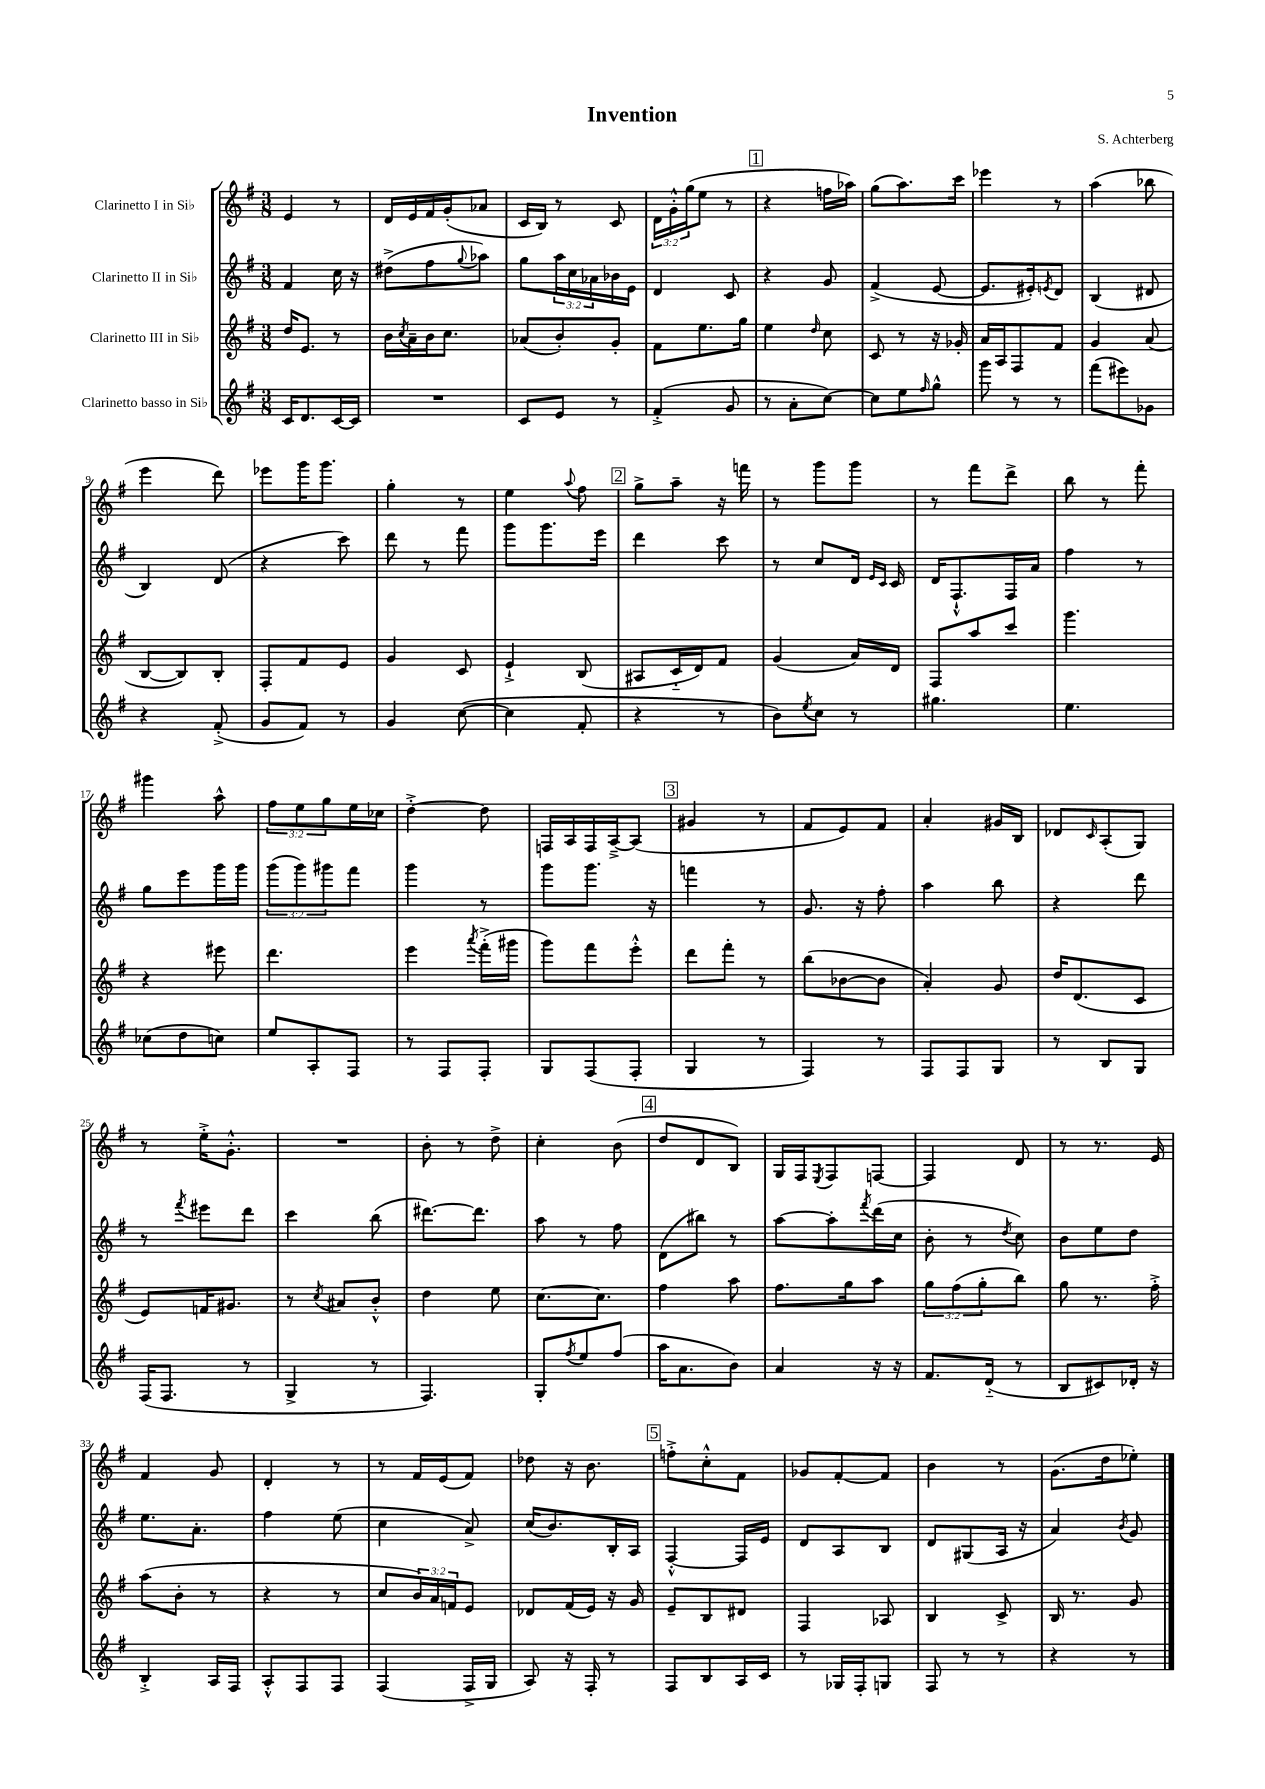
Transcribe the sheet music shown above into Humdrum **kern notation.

**kern	**kern	**kern	**kern
*staff4	*staff3	*staff2	*staff1
*clefG2	*clefG2	*clefG2	*clefG2
*k[f#]	*k[f#]	*k[f#]	*k[f#]
*M3/8	*M3/8	*M3/8	*M3/8
16c/LK	16dd/LK	4f#/	4e/
8.d/	8.e/J	.	.
[16c/L	8r	16cc\	8r
16c/]JJ	.	16r	.
=	=	=	=
4.r	16b\LL	(8dd#^\L	16d/LL
.	8qcc/	.	.
.	16a~\	.	16e/
.	16b\J	8ff#\	16f#/
.	8.cc\J	.	(16g'/J
.	.	8qqgg/	.
.	.	8aa-\J)	8a-/J
=	=	=	=
8c/L	(8a-/L	8gg\L	16c/LL
.	.	.	16B/JJ)
8e/J	8b'/)	24aa\L	8r
.	.	24cc\	.
.	.	24a-\	.
8r	8g'/J	16b-\	8c/
.	.	16e\JJ	.
=	=	=	=
(4f#'^/	8f#\L	4d/	24d\LL
.	.	.	24g'^^\
.	.	.	(24gg\J
.	8.ee\	.	8ee\J
8g/	.	8c/	8r
.	16gg\Jk	.	.
=	=	=	=
8r	4ee\	4r	4r
8a'\L	.	.	.
.	16qqdd/	.	.
[8cc\J)	8cc\	8g/	16ff\LL
.	.	.	16aa-\JJ)
=	=	=	=
8cc\]L	8c/	(4f#^/	(8gg\L
8ee\	8r	.	8.aa\)
16qqff#/	.	.	.
8gg^^\J	16r	[8e/	.
.	16g-'/	.	16ccc\Jk
=	=	=	=
8ggg\	16a/LL	8.e/]L	4eee-\
.	16A/J	.	.
8r	8F#/	.	.
.	.	16e#'/k)	.
.	.	8qe/	.
8r	8f#/J	8d/J	8r
=	=	=	=
(8fff#\L	4g/	(4B/	(4aa\
8eee#\)	.	.	.
8g-\J	(8a/	8d#/	8bb-\
=	=	=	=
4r	[8B/L	4B/)	4eee\
.	8B/])	.	.
(8f#'^/	8B'/J	(8d/	8ddd\)
=	=	=	=
8g/L	8F#'/L	4r	8eee-\L
8f#/J)	8f#/	.	16ggg\K
.	.	.	8.ggg\J
8r	8e/J	8ccc\)	.
=	=	=	=
4g/	4g/	8ddd\	4gg'\
.	.	8r	.
([8cc\	8c/	8fff#\	8r
=	=	=	=
4cc\]	4e`^/	8ggg\L	4ee\
.	.	8.ggg\	.
.	.	.	8qqaa/
8f#'/	(8B/	.	8ff#\
.	.	16eee\Jk	.
=	=	=	=
4r	8A#/L	4ddd\	8gg^\L
.	16c'~/L	.	8aa~\J
.	16d/J)	.	.
8r	8f#/J	8ccc\	16r
.	.	.	16fff\
=	=	=	=
8b\L)	(4g/	8r	8r
8qee/	.	.	.
8cc\J	.	8cc/L	8ggg\L
8r	16a/LL)	16d/Jk	8ggg\J
.	.	16qqe/LL	.
.	.	16qqc/JJ	.
.	16d/JJ	16c/	.
=	=	=	=
4.gg#\	8F#/L	16d/LK	8r
.	.	8.F#`^^/	.
.	8aa/	.	8fff#\L
.	8ccc/J	16F#/L	8ddd^\J
.	.	16a/JJ	.
=	=	=	=
4.ee\	4.ggg\	4ff#\	8bb\
.	.	.	8r
.	.	8r	8fff#'\
=	=	=	=
(8cc-\L	4r	8gg\L	4ggg#\
8dd\	.	8eee\	.
8cc\J)	8eee#\	16ggg\L	8aa^^\
.	.	16ggg\JJ	.
=	=	=	=
8ee/L	4.ddd\	(12ggg\L	12ff#\L
.	.	12ggg\)	12ee\
8A'/	.	.	.
.	.	12ggg#\	12gg\
8F#/J	.	8fff#\J	16ee\L
.	.	.	16cc-\JJ
=	=	=	=
8r	4eee\	4ggg\	[4dd'^\
8F#/L	.	.	.
.	8qaaa/	.	.
8F#'/J	(16fff#'^\LL	8r	8dd\]
.	16ggg#\JJ	.	.
=	=	=	=
8G/L	8ggg\L)	8ggg\L	16F/LL
.	.	.	16A/
(8F#/	8fff#\	8.ggg\J	16F/
.	.	.	[16A~^/J
8F#'/J	8eee'^^\J	.	(8A/]J
.	.	16r	.
=	=	=	=
4G/	8ddd\L	4fff\	4g#/
.	8fff#'\J	.	.
8r	8r	8r	8r
=	=	=	=
4F#/)	(8bb\L	8.g/	8f#/L
.	[8b-\	.	8e/)
.	.	16r	.
8r	8b-\]J	8ff#'\	8f#/J
=	=	=	=
8F#/L	4a'/)	4aa\	4a'/
8F#/	.	.	.
8G/J	8g/	8bb\	16g#/LL
.	.	.	16B/JJ
=	=	=	=
8r	16dd/LK	4r	8d-/L
.	(8.d/	.	.
.	.	.	16qqc/
8B/L	.	.	(8A'/
8G/J	8c/J	8ddd\	8G/J)
=	=	=	=
(16F#/LK	8e/L)	8r	8r
8.F#/J	.	.	.
.	.	8qfff#/	.
.	16f/K	8eee#\L	16ee'^\LK
.	8.g#/J	.	8.g'^^\J
8r	.	8ddd\J	.
=	=	=	=
4G^/	8r	4ccc\	4.r
.	8qcc/	.	.
.	8a#/L	.	.
8r	8b'^^/J	(8bb\	.
=	=	=	=
4.F#/)	4dd\	[8.ddd#\L)	8b'\
.	.	.	8r
.	.	8.ddd#\]J	.
.	8ee\	.	8dd^\
=	=	=	=
8G'/L	[8.cc\L	8aa\	4cc'\
8qff#/	.	.	.
8ee/	.	8r	.
.	8.cc\]J	.	.
(8ff#/J	.	8ff#\	(8b\
=	=	=	=
16aa\LK	4ff#\	(8d\L	8dd/L
8.a\	.	.	.
.	.	8bb#\J)	8d/
8b\J)	8aa\	8r	8B/J)
=	=	=	=
4a/	8.ff#\L	[8aa\L	16G/LL
.	.	.	16F#/J
.	.	.	8qE/
.	.	8aa'\]	8F#/
.	16gg\k	.	.
.	.	8qfff#/	.
16r	8aa\J	(16ddd\L	[8F/J
16r	.	16cc\JJ	.
=	=	=	=
8.f#/L	12gg\L	8b'\	4F/]
.	(12ff#\	.	.
.	.	8r	.
.	12gg'\	.	.
(16d'~/Jk	.	.	.
.	.	8qdd/	.
8r	8bb\J)	8cc\)	8d/
=	=	=	=
8B/L	8gg\	8b\L	8r
8c#/)	8.r	8ee\	8.r
16d-'/Jk	.	8dd\J	.
16r	16ff#'^\	.	16e/
=	=	=	=
4B'^/	(8aa\L	8.ee\L	4f#/
.	8b'\J	.	.
.	.	8.a'\J	.
16A/LL	8r	.	8g/
16F#/JJ	.	.	.
=	=	=	=
8A'^^/L	4r	4ff#\	4d'/
8F#/	.	.	.
8F#/J	8r	(8ee\	8r
=	=	=	=
(4F#/	8cc/L	4cc\	8r
.	24b/L)	.	16f#/LL
.	24a/	.	.
.	.	.	(16e/J
.	24f/J	.	.
16F#^/LL	8e/J	8a^/)	8f#/J)
16G/JJ	.	.	.
=	=	=	=
8A/)	8d-/L	(16cc/LK	8dd-\
.	.	8.b/)	.
16r	(16f#/L	.	16r
16F#'/	16e/JJ)	.	8.b\
8r	16r	16B'/L	.
.	16g/	16A/JJ	.
=	=	=	=
8F#/L	8e~/L	[4F#'^^/	8ff'^\L
8B/	8B/	.	8cc'^^\
16A/L	8d#/J	16F#/]LL	8f#\J
16c/JJ	.	16e/JJ	.
=	=	=	=
8r	4F#/	8d/L	8g-/L
16G-/LL	.	8A/	[8f#'/
16F#'/J	.	.	.
8G/J	8A-/	8B/J	8f#/]J
=	=	=	=
8F#/	4B/	8d/L	4b\
8r	.	(8G#/	.
8r	8c^/	16A/Jk	8r
.	.	16r	.
=	=	=	=
4r	16B/	4a/)	(8.g\L
.	8.r	.	.
.	.	.	16dd\k
.	.	8qb/	.
8r	8g/	8g/	8ee-'\J)
==	==	==	==
*-	*-	*-	*-
